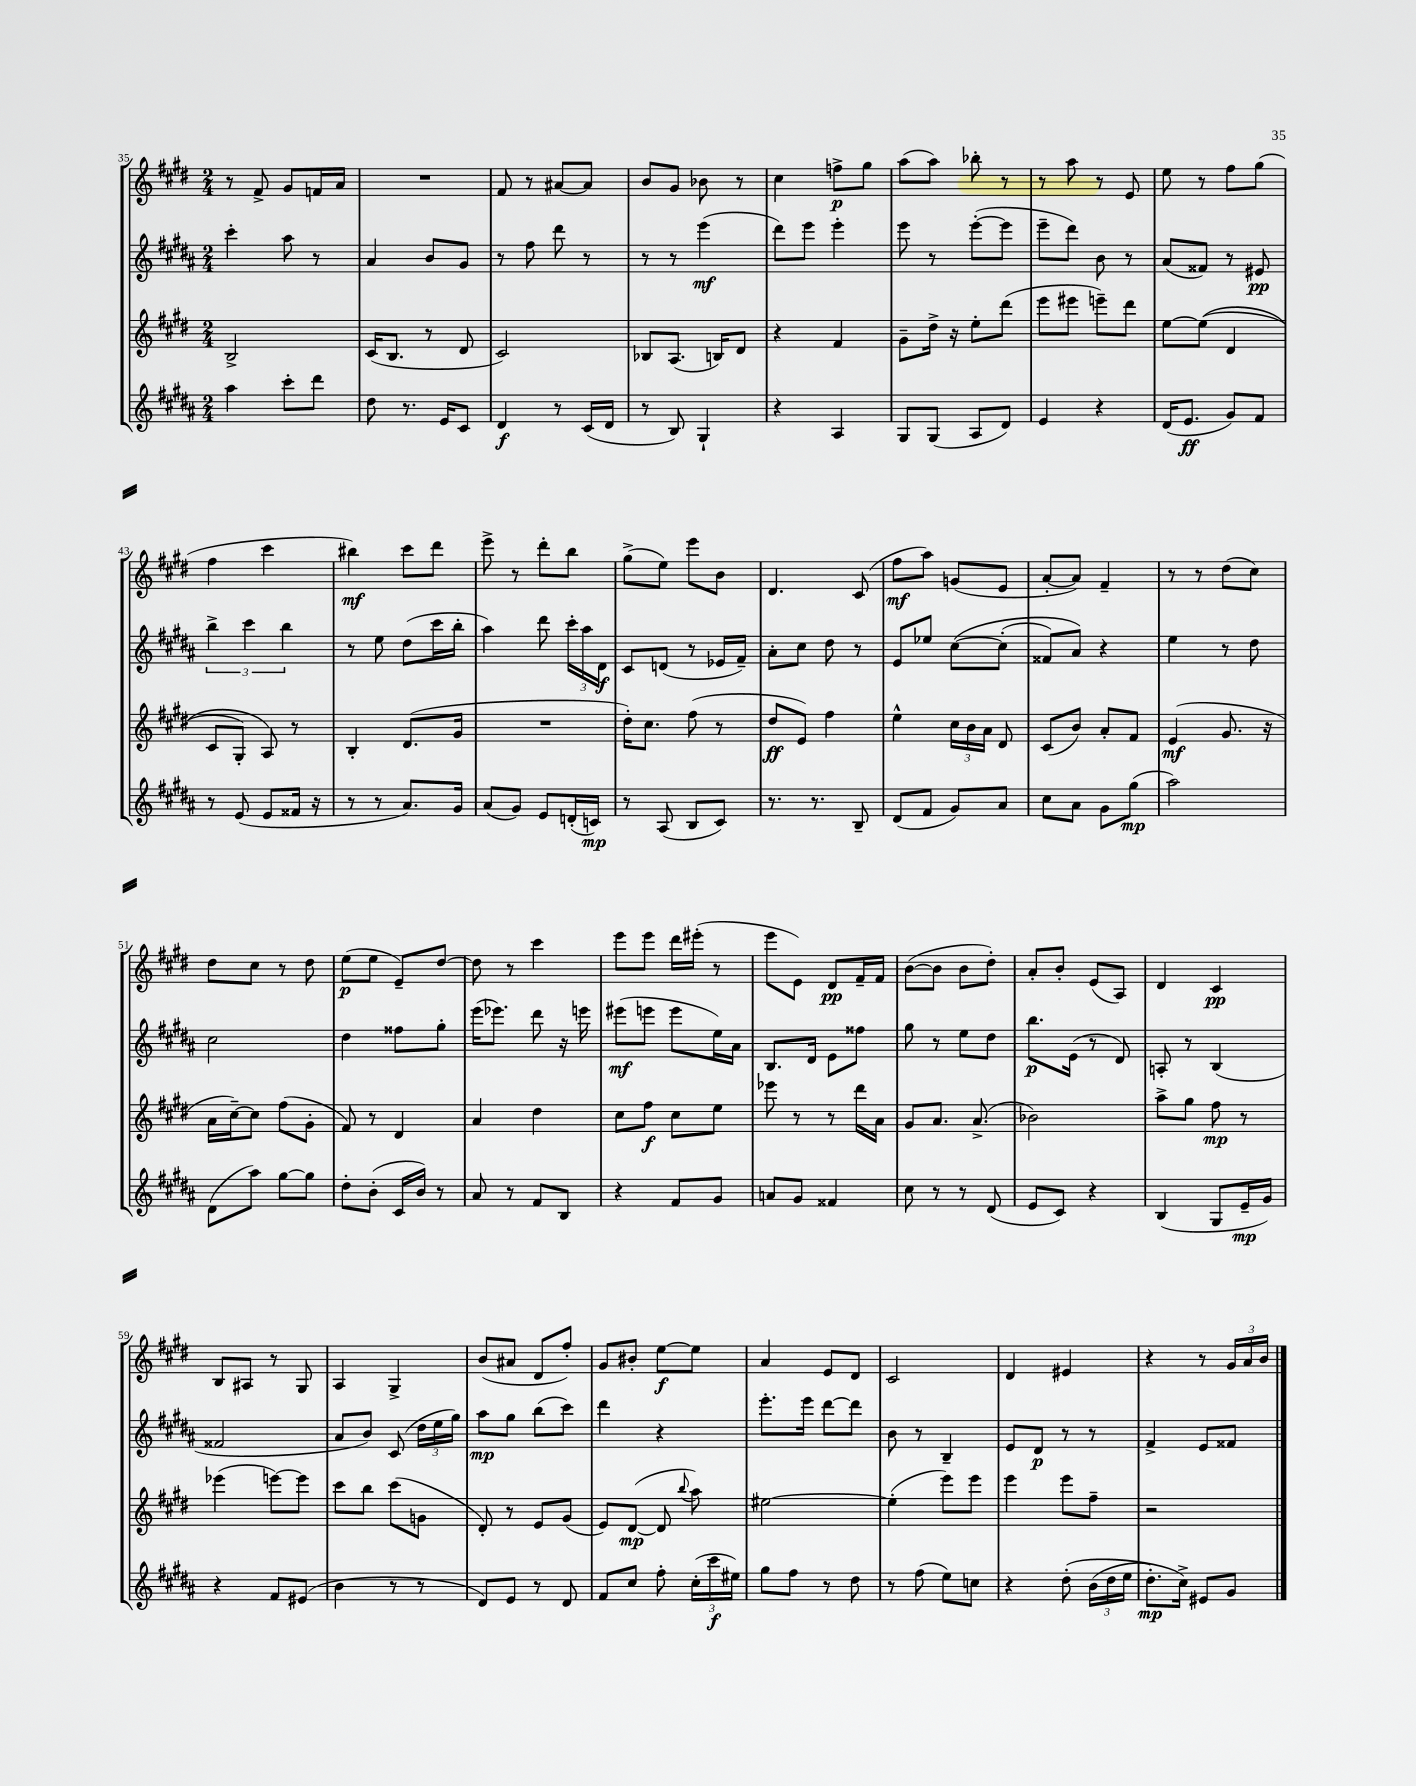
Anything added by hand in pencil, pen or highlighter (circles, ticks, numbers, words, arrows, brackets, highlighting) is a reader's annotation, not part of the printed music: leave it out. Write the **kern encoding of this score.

**kern	**kern	**kern	**kern
*staff4	*staff3	*staff2	*staff1
*clefG2	*clefG2	*clefG2	*clefG2
*k[f#c#g#d#a#]	*k[f#c#g#d#]	*k[f#c#g#d#a#]	*k[f#c#g#d#]
*M2/4	*M2/4	*M2/4	*M2/4
4aa#	2B^	4ccc#'	8r
.	.	.	8f#^
8ccc#'	.	8aa#	8g#
8ddd#	.	8r	16f
.	.	.	16a
=	=	=	=
8dd#	(16c#	4a#	2r
.	8.B	.	.
8.r	.	.	.
.	8r	8b	.
16e	.	.	.
8c#	8d#	8g#	.
=	=	=	=
4d#	2c#)	8r	8f#
.	.	8ff#	8r
8r	.	8ddd#	[8a#
(16c#	.	8r	8a#]
16d#	.	.	.
=	=	=	=
8r	8B-	8r	8b
8B)	(8.A	8r	8g#
4G#`	.	(4eee	8b-
.	16B)	.	.
.	8d#	.	8r
=	=	=	=
4r	4r	8ddd#)	4cc#
.	.	8eee	.
4A#	4f#	4eee'	8ff^
.	.	.	8gg#
=	=	=	=
8G#	8g#~	8eee	(8aa
(8G#	16dd#^	8r	8aa)
.	16r	.	.
8A#	8ee'	([8eee'	8bb-'
8d#)	(8ddd#	8eee]	8r
=	=	=	=
4e	8eee	8eee~	8r
.	8eee#	8ddd#)	8aa
4r	8eee~)	8b	8r
.	8ddd#	8r	8e
=	=	=	=
(16d#	[8ee	(8a#	8ee
8.e	.	.	.
.	&((8ee]	8f##)	8r
8g#)	4d#	8r	8ff#
8f#	.	8e#	(8gg#
=	=	=	=
8r	8c#	6bb^	4ff#
(8e	8G#')	.	.
.	.	6ccc#	.
8e	8A&)	.	4ccc#
.	.	6bb	.
16f##	8r	.	.
16r	.	.	.
=	=	=	=
8r	4B'	8r	4bb#)
8r	.	8ee	.
8.a#)	(8.d#	(8dd#	8ccc#
.	.	16ccc#	8ddd#
16g#	16g#	16bb'	.
=	=	=	=
(8a#	2r	4aa#)	8eee^
8g#)	.	.	8r
8e	.	8ddd#	8ddd#'
(16d'	.	24ccc#'	8bb
.	.	24aa#	.
16c)	.	.	.
.	.	24d#	.
=	=	=	=
8r	16dd#')	8c#	(8gg#^
.	8.cc#	.	.
(8A#	.	(8d	8ee)
8B	(8ff#	8r	8eee
8c#)	8r	16e-	8b
.	.	16f#~)	.
=	=	=	=
8.r	8dd#	8a#'	4.d#
.	8e)	8cc#	.
8.r	.	.	.
.	4ff#	8dd#	.
8B~	.	8r	(8c#
=	=	=	=
(8d#	4ee^^	8e	8ff#
8f#	.	8ee-	8aa)
8g#)	24cc#	&([8cc#	(8g
.	24b	.	.
.	24a	.	.
8a#	8d#	(8cc#']	8e
=	=	=	=
8cc#	(8c#	8f##)	[8a'
8a#	8b)	8a#&)	8a])
8g#	8a'	4r	4f#~
(8gg#	8f#	.	.
=	=	=	=
2aa#)	(4e	4ee	8r
.	.	.	8r
.	8.g#	8r	(8dd#
.	.	8dd#	8cc#)
.	16r	.	.
=	=	=	=
(8d#	16a	2cc#	8dd#
.	[16cc#~)	.	.
8aa#)	8cc#]	.	8cc#
[8gg#	(8ff#	.	8r
8gg#]	8g#'	.	8dd#
=	=	=	=
8dd#'	8f#)	4dd#	(8ee
(8b'	8r	.	8ee
16c#	4d#	8ff##	8e~)
16b)	.	.	.
8r	.	8gg#'	[8dd#
=	=	=	=
8a#	4a	(16eee	8dd#]
.	.	8.eee-)	.
8r	.	.	8r
8f#	4dd#	8ddd#	4ccc#
8B	.	16r	.
.	.	16eee	.
=	=	=	=
4r	8cc#	(8eee#	8eee
.	8ff#	8eee	8eee
8f#	8cc#	8eee	16ddd#
.	.	.	(16eee#'
8g#	8ee	16ee)	8r
.	.	16a#	.
=	=	=	=
8a	8eee-	8.B	8eee
8g#	8r	.	8e)
.	.	16d#	.
4f##	8r	8e	8d#
.	16ddd#	8ff##	16f#~
.	16a	.	16f#
=	=	=	=
8cc#	8g#	8gg#	([8b
8r	8.a	8r	8b]
8r	.	8ee	8b
.	(8.a^	.	.
(8d#	.	8dd#	8dd#')
=	=	=	=
8e	2b-)	8.bb	8a'
8c#)	.	.	8b'
.	.	(16e	.
4r	.	8r	(8e
.	.	8d#)	8A)
=	=	=	=
(4B	8aa^	8A'	4d#
.	8gg#	8r	.
8G#	8ff#	(4B	4c#
16e~	8r	.	.
16g#)	.	.	.
=	=	=	=
4r	(4eee-	2f##	8B
.	.	.	8A#
8f#	[8eee)	.	8r
(8e#	8eee]	.	8G#
=	=	=	=
4b	8ccc#	8a#	4A
.	8bb	8b)	.
8r	(8ccc#	(8c#	4G#^
8r	8g	24dd#	.
.	.	24ee	.
.	.	24gg#)	.
=	=	=	=
8d#)	8d#')	8aa#	(8b
8e	8r	8gg#	8a#
8r	8e	(8bb	8d#
8d#	(8g#	8ccc#)	8ff#')
=	=	=	=
8f#	8e)	4ddd#	8g#
8cc#	([8d#	.	8b#'
8ff#'	8d#]	4r	[8ee
.	8qqbb	.	.
(24cc#'	8aa)	.	8ee]
24ccc#	.	.	.
24ee#)	.	.	.
=	=	=	=
8gg#	[2ee#	8.eee'	4a
8ff#	.	.	.
.	.	16eee	.
8r	.	[8ddd#	8e
8dd#	.	8ddd#]	8d#
=	=	=	=
8r	(4ee#']	8b	2c#
(8ff#	.	8r	.
8ee)	8eee)	4B~	.
8cc	8eee	.	.
=	=	=	=
4r	4eee	8e	4d#
.	.	8d#	.
&(8dd#'	8eee	8r	4e#
(24b	8ff#~	8r	.
24dd#	.	.	.
24ee	.	.	.
=	=	=	=
8.dd#')	2r	4f#^	4r
16cc#^&)	.	.	.
8e#	.	8e	8r
8g#	.	8f##	24g#
.	.	.	24a
.	.	.	24b
==	==	==	==
*-	*-	*-	*-
